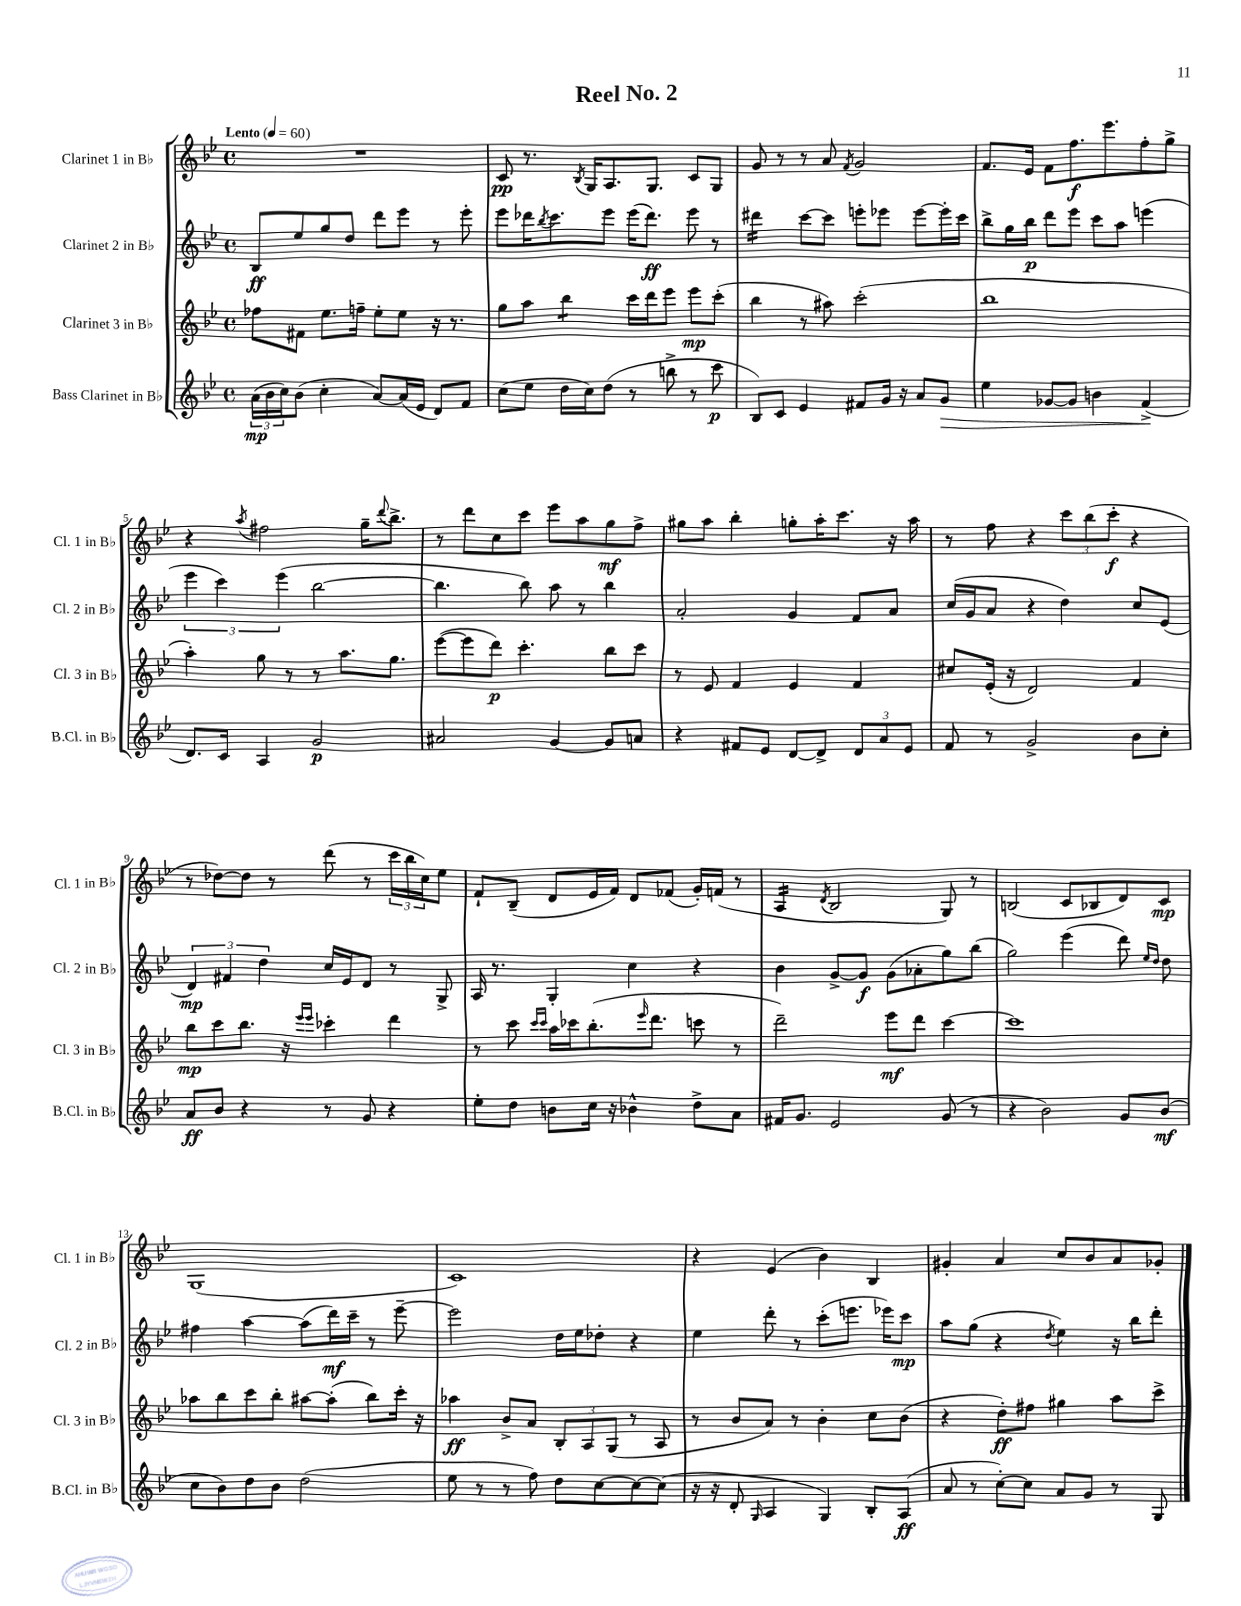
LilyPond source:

\header { title = "Reel No. 2" }
<<
\new StaffGroup <<
\new Staff = "s0" \with { instrumentName = "Clarinet 1 in Bb" shortInstrumentName = "Cl. 1 in Bb" } {
    \clef treble \key bes \major \defaultTimeSignature \time 4/4 \tempo "Lento" 4 = 60
    R1 |
    c'8\pp r8. \acciaccatura { bes8 } g16 a8. g8. c'8 g8 |
    g'8 r8 r8 a'8 \acciaccatura { f'8 } g'2 |
    f'8. ees'16 f'8 f''8.\f ees'''8. f''8-. g''8-> |
    r4 \acciaccatura { a''8 } fis''2 g''16-- \appoggiatura { d'''8 } bes''8.-> |
    r8 d'''8 c''8 c'''8 ees'''8 a''8 g''8\mf f''8-> |
    gis''8 a''8 bes''4-. g''8-. a''16-. c'''8. r16 a''16 |
    r8 f''8 r4 \tuplet 3/2 { c'''8 bes''8( c'''8-.\f } r4 |
    r8 des''8~) des''8 r8 d'''8( r8 \tuplet 3/2 { c'''16 bes''16 c''16) } ees''8 |
    f'8-! bes8--( d'8 ees'16 f'16) d'8 fes'8( g'16-.) f'16( r8 |
    a4:16 \acciaccatura { d'8 } bes2 g8) r8 |
    b2( c'8 bes8 d'8) c'8\mp |
    g1( |
    c'1) |
    r4 ees'4( bes'4) bes4 |
    gis'4-. a'4 c''8 bes'8 a'8 ges'8-. \bar "|." |
}
\new Staff = "s1" \with { instrumentName = "Clarinet 2 in Bb" shortInstrumentName = "Cl. 2 in Bb" } {
    \clef treble \key bes \major \defaultTimeSignature \time 4/4
    bes8\ff ees''8 g''8 d''8 d'''8 ees'''8 r8 ees'''8-. |
    ees'''8 des'''16 \acciaccatura { bes''8 } c'''8. ees'''8 ees'''16( des'''8.\ff) ees'''8 r8 |
    dis'''4:16 c'''8~ c'''8 e'''8-. ees'''8 ees'''8~ ees'''16-. c'''16 |
    bes''8-> g''16 bes''16\p d'''8 ees'''8 c'''8 a''8 e'''4( |
    \tuplet 3/2 { ees'''4 c'''4) ees'''4( } bes''2~ |
    bes''4. bes''8) a''8 r8 bes''4 |
    a'2-. g'4 f'8 a'8 |
    c''16( g'16 a'8 r4 d''4) c''8 ees'8( |
    \tuplet 3/2 { d'4\mp) fis'4 d''4 } c''16 ees'16 d'8 r8 g8-> |
    a16 r8. g4-. c''4 r4 |
    bes'4 g'8~-> g'8\f g'8( aes'8-. g''8) bes''8( |
    g''2) ees'''4( d'''8) \grace { ees''16 d''16 } d''8 |
    fis''4 a''4~ a''8( d'''16\mf) c'''16-- r8 ees'''8~-- |
    ees'''2 d''16 ees''16 des''8-. r4 |
    ees''4 d'''8-. r8 c'''8-.( e'''8. ees'''16) c'''8\mp |
    a''8 g''8( r4 \acciaccatura { d''8 } ees''4) r16 bes''16 d'''8-. \bar "|." |
}
\new Staff = "s2" \with { instrumentName = "Clarinet 3 in Bb" shortInstrumentName = "Cl. 3 in Bb" } {
    \clef treble \key bes \major \defaultTimeSignature \time 4/4
    fes''8 fis'8 ees''8. f''16-- ees''8-. ees''8 r16 r8. |
    g''8 a''8 bes''4:8 c'''16 d'''16 ees'''8 ees'''8\mp c'''8-.( |
    bes''4 r8 ais''8) c'''2-.( |
    bes''1 |
    a''4-.) g''8 r8 r8 a''8. g''8. |
    ees'''8~( ees'''8 d'''8\p) c'''4.-. bes''8 c'''8 |
    r8 ees'8 f'4 ees'4 f'4 |
    cis''8 ees'16-.( r16 d'2) f'4 |
    bes''8\mp c'''8 bes''8. r16 \grace { ees'''16 ees'''16 } ces'''4-. d'''4 |
    r8 c'''8 \grace { c'''16 c'''16 } a''16 ces'''16 bes''8.-.( \grace { ees'''16 } d'''8. c'''8 r8 |
    d'''2--) ees'''8\mf d'''8 c'''4~ |
    c'''1 |
    aes''8 bes''8 c'''8 bes''8-. ais''8~ ais''8-.( bes''8) c'''16-. r16 |
    aes''4\ff bes'8-> a'8 \tuplet 3/2 { bes8-. a8 g8( } r8 a8 |
    r8 bes'8 a'8) r8 bes'4-. c''8 bes'8( |
    r4 d''8-.\ff) fis''8 gis''4 a''8 c'''8-> \bar "|." |
}
\new Staff = "s3" \with { instrumentName = "Bass Clarinet in Bb" shortInstrumentName = "B.Cl. in Bb" } {
    \clef treble \key bes \major \defaultTimeSignature \time 4/4
    \tuplet 3/2 { a'16\mp( bes'16 c''16) } bes'8( c''4-. a'8~) a'16( ees'16 d'8) f'8 |
    c''8( ees''8 d''16 c''16) d''8( r8 b''8-> r8 c'''8\p |
    bes8) c'8 ees'4 fis'8 g'16 r16 a'8 g'8\> |
    ees''4 ges'8~ ges'8 b'4 f'4->\!( |
    d'8.) c'16 a4 g'2\p |
    ais'2 g'4~ g'8 a'8 |
    r4 fis'8 ees'8 d'8~ d'8-> \tuplet 3/2 { d'8 a'8 ees'8 } |
    f'8 r8 g'2-> bes'8 c''8-. |
    a'8\ff bes'8 r4 r8 g'8 r4 |
    ees''8-. d''8 b'8 c''16 r16 bes'4-^ d''8-> a'8 |
    fis'16 g'8. ees'2 g'8( r8 |
    r4 bes'2) g'8 bes'8\mf( |
    c''8 bes'8) d''8 bes'8 d''2( |
    ees''8 r8 r8 f''8) d''8 c''8~ c''8~ c''8( |
    r16 r16 d'8-. \grace { g16 } a4 g4) bes8-. a8\ff( |
    a'8 r8 c''8~-.) c''8 a'8 g'8 r8 g8 \bar "|." |
}
>>
>>
